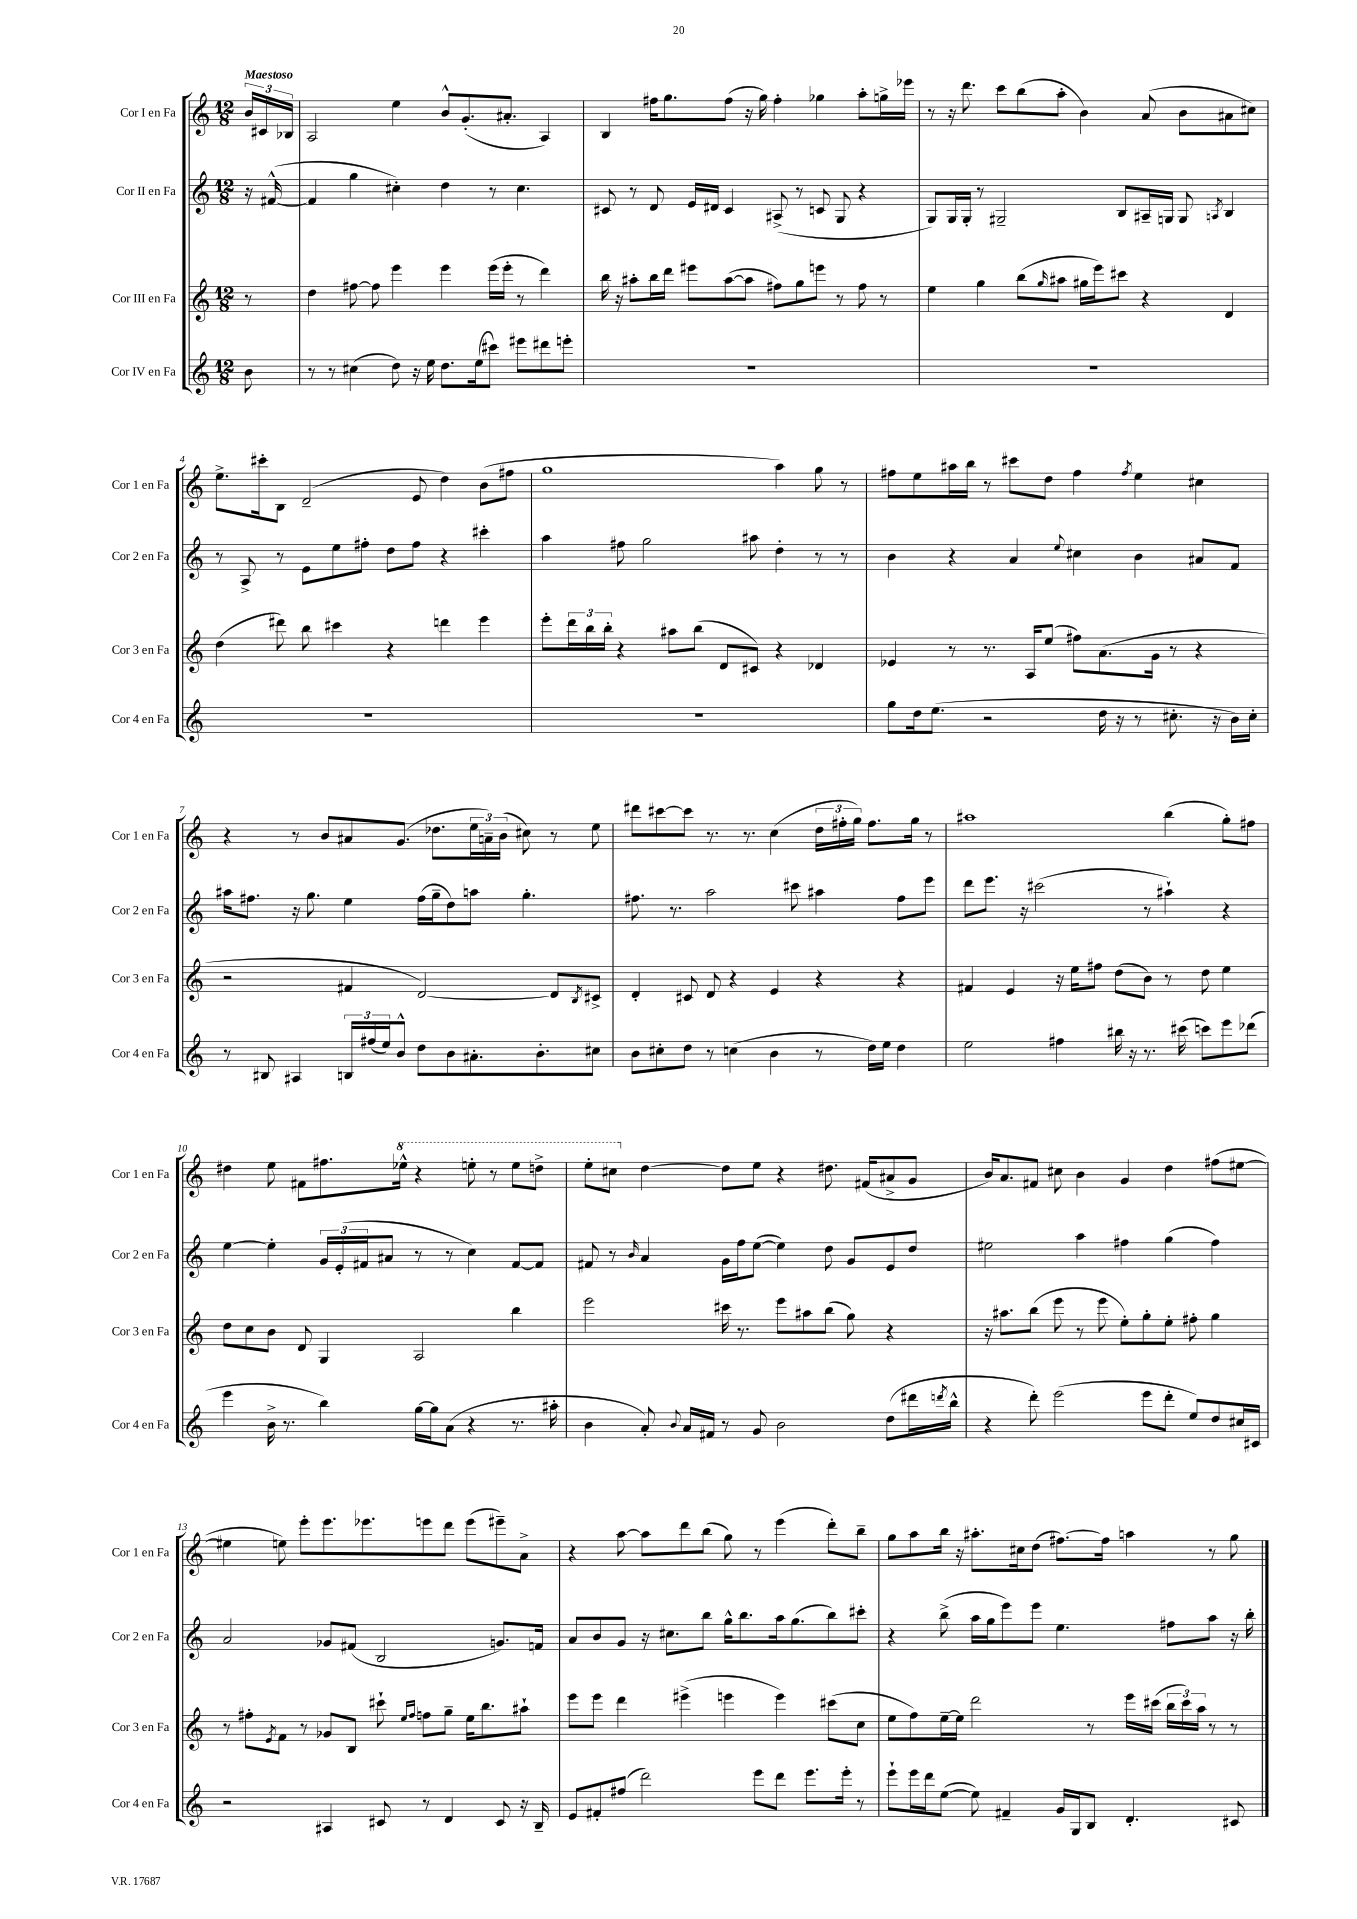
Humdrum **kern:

**kern	**kern	**kern	**kern
*staff4	*staff3	*staff2	*staff1
*clefG2	*clefG2	*clefG2	*clefG2
*k[]	*k[]	*k[]	*k[]
*M12/8	*M12/8	*M12/8	*M12/8
8b\	8r	16r	24b/LL
.	.	.	24c#/
.	.	([16f#^^/	.
.	.	.	24B-/JJ
=	=	=	=
8r	4dd\	4f#/]	2A/
8r	.	.	.
(4cc#\	[8ff#\	4gg\	.
.	8ff#\]	.	.
8dd\)	4eee\	4cc#'\)	4ee\
16r	.	.	.
16ee\	.	.	.
8.dd\L	4eee\	4dd\	8b^^/L
.	.	.	(8.g'/
(16ee\k	.	.	.
8ccc#\J)	(16eee\LL	8r	.
.	16eee'\JJ	.	8.a#'/J
8eee#\L	8r	4.cc#\	.
8ddd#\	4ddd\)	.	4A/)
8eee'\J	.	.	.
=	=	=	=
1.r	16bb\	8c#/	4B/
.	16r	.	.
.	8aa#'\L	8r	.
.	16bb\L	8d/	16ff#\LK
.	16ddd\JJ	.	8.gg\
.	8eee#\L	16e/LL	.
.	.	16d#/JJ	.
.	([8aa#\	4c#/	(8ff#\J
.	8aa#\]J	.	16r
.	.	.	16gg\)
.	8ff#\L)	(8A#^/	4ff#'\
.	8gg\	8r	.
.	8eee\J	8c/	4gg-\
.	8r	8G/	.
.	8ff#\	4r	8aa'\L
.	8r	.	16gg^\L
.	.	.	16eee-\JJ
=	=	=	=
1.r	4ee\	8G/L)	8r
.	.	16G/L	16r
.	.	16G'/JJ	8.ddd\
.	4gg\	8r	.
.	.	2G#~/	8ccc\L
.	(8bb\L	.	(8bb\
.	16qqgg/	.	.
.	8aa#\J	.	8aa'\J
.	16gg#\LL	.	4b\)
.	16eee\J)	.	.
.	8ccc#\J	8B/L	.
.	4r	16A#~/L	(8a/
.	.	16G/JJ	.
.	.	8G/	8b\L
.	.	8qA/	.
.	4d/	4B/	8a#\
.	.	.	8cc#\J)
=	=	=	=
1.r	(4dd\	8r	8.ee^\L
.	.	8A^/	.
.	.	.	16ccc#'\k
.	8ddd#\)	8r	8B\J
.	8bb\	8e\L	(2d~/
.	4ccc#\	8ee\	.
.	.	8ff#'\J	.
.	4r	8dd\L	.
.	.	8ff#\J	8e/
.	4ddd\	4r	4dd\)
.	4eee\	4ccc#'\	(8b\L
.	.	.	8ff#\J
=	=	=	=
1.r	8eee'\L	4aa\	1gg
.	24ddd\L	.	.
.	24bb\	.	.
.	24bb'\JJ	.	.
.	4r	8ff#\	.
.	.	2gg\	.
.	8aa#\L	.	.
.	(8bb\J	.	.
.	8d/L	.	.
.	8c#/J)	8aa#\	.
.	4r	4dd'\	4aa\)
.	4d-/	8r	8gg\
.	.	8r	8r
=	=	=	=
8gg\L	4e-/	4b\	8ff#\L
16dd\k	.	.	8ee\
(8.ee\J	.	.	.
.	8r	4r	16aa#\L
.	.	.	16bb\JJ
2r	8.r	.	8r
.	.	4a/	8ccc#\L
.	16A/LK	.	.
.	(8ee/J	.	8dd\J
.	.	8qqee/	.
.	8ff#\L)	4cc#\	4ff#\
16dd\	(8.a\	.	.
16r	.	.	.
.	.	.	8qff#/
8r	.	4b\	4ee\
.	16g\Jk	.	.
8.cc#'\	8r	.	.
.	4r	8a#/L	4cc#\
16r	.	.	.
16b\LL)	.	8f/J	.
16cc#'\JJ	.	.	.
=	=	=	=
8r	2r	16aa#\LK	4r
.	.	8.ff#\J	.
8B#/	.	.	.
4A#/	.	16r	8r
.	.	8.gg\	.
.	.	.	8b/L
24B/LL	4f#/	4ee\	8a#/
(24ff#/	.	.	.
24ee/J)	.	.	.
8b^^/J	.	.	(8.g/J
8dd\L	[2d/)	(16ff#\LL	.
.	.	16gg~\J	8.dd-\L
8b\	.	8dd\)	.
8.a#'\	.	8aa\J	24ee\L
.	.	.	24a~\)
.	.	.	(24b\JJ
.	.	4.gg'\	8cc#\)
8.b'\	.	.	.
.	8d/]L	.	8r
.	8qB/	.	.
8cc#\J	8c#^/J	.	8ee\
=	=	=	=
8b\L	4d'/	8.ff#\	8ddd#\L
8cc#'\	.	.	[8ccc#\
.	.	8.r	.
8dd\J	8c#/	.	8ccc#\]J
8r	8d/	2aa\	8.r
(4cc\	4r	.	.
.	.	.	8.r
4b\	4e/	.	(4cc\
.	.	8ccc#\	.
8r	4r	4aa#\	24dd\LL
.	.	.	24ff#'\
.	.	.	24gg\JJ)
16dd\LL)	.	.	8.ff#\L
16ee\JJ	.	.	.
4dd\	4r	8ff#\L	.
.	.	.	16gg\Jk
.	.	8eee\J	8r
=	=	=	=
2ee\	4f#/	8ddd\L	1aa#
.	.	8.eee\J	.
.	4e/	.	.
.	.	16r	.
.	.	(2ccc#\	.
4ff#\	16r	.	.
.	16ee\LK	.	.
.	8ff#\J	.	.
16bb#\	(8dd\L	.	.
16r	.	.	.
8.r	8b\J)	8r	.
.	8r	4aa#`\)	(4bb\
(16ccc#\	.	.	.
8ccc\L)	8dd\	.	.
8eee\	4ee\	4r	8gg'\L)
(8ddd-\J	.	.	8ff#\J
=	=	=	=
4eee\	8dd\L	[4ee\	4dd#\
.	8cc\	.	.
16b^\	8b\J	4ee'\]	8ee\
8.r	.	.	.
.	8d/	.	8f#\L
4bb\)	4G/	24g/LL	8.ff#\
.	.	(24e'/	.
.	.	24f#/J	.
.	.	8a#/J	.
.	.	.	16eee-^^\Jk
[16gg\LL	2A/	8r	4r
16gg\]J	.	.	.
(8a\J	.	8r	.
4r	.	4cc\)	8eee'\
.	.	.	8r
8.r	4bb\	[8f#/L	8eee\L
.	.	8f#/]J	8ddd^\J
16aa#'\	.	.	.
=	=	=	=
4b\	2eee\	8f#/	8eee'\L
.	.	8r	8ccc#\J
.	.	16qqb/	.
8a'/)	.	4a/	[4dd\
8qqb/	.	.	.
16a/LL	.	.	.
16f#/JJ	.	.	.
8r	16ccc#\	16g\LL	8dd\]L
.	8.r	16ff\J	.
8g/	.	([8ee\J	8ee\J
2b\	8eee\L	4ee\])	4r
.	8aa#\	.	.
.	(8bb\J	8dd\	8.dd#\
.	8gg\)	8g/L	.
.	.	.	(16f#/LK
(8dd\L	4r	8e/	8a#^/
16ddd#\L	.	8dd/J	8g/J
8qddd/	.	.	.
16bb^^\JJ	.	.	.
=	=	=	=
4r	16r	2ee#\	16b/LK)
.	8.aa#\L	.	8.a/
8ddd'\)	(8bb\J	.	8f#/J
(2eee\	8eee\	.	8cc#\
.	8r	4aa\	4b\
.	8eee\	.	.
.	8ee'\L)	4ff#\	4g/
8eee\L	8gg'\	.	.
8ddd'\J	8ee'\J	(4gg\	4dd\
8ee/L)	8ff#'\	.	.
8dd/	4gg\	4ff#\)	(8ff#\L
16cc#/L	.	.	[8ee#\J
16c#/JJ	.	.	.
=	=	=	=
2r	8r	2a/	4ee#\]
.	8ff#'\L	.	.
.	8qe/	.	.
.	8f\J	.	8ee\)
.	8r	.	8eee'\L
4A#/	8g-/L	8g-/L	8.eee\
.	8B/J	(8f#/J	.
.	.	.	8.eee-\
8c#/	8ccc#`\	2B/	.
.	16qqee/LL	.	.
.	16qqff#/JJ	.	.
8r	8ff\L	.	8eee\
4d/	8gg~\J	.	8ddd\J
.	16ee\LK	.	(8eee\L
.	8.bb\	.	.
8c#/	.	8.g/L)	8eee#~\)
16r	8aa#`\J	.	8a^\J
16B~/	.	16f/Jk	.
=	=	=	=
8e/L	8eee\L	8a/L	4r
8f#'/	8eee\J	8b/	.
(8ff#/J	4ddd\	8g/J	[8aa\
2ddd\)	.	16r	8aa\]L
.	.	8.cc#\L	.
.	(4eee#^\	.	8ddd\
.	.	8bb\J	(8bb\J
.	4eee\	16gg^^\LK	8gg\)
.	.	8.bb\	.
8eee\L	.	.	8r
8ddd\J	4eee\)	16aa\k	(4eee\
.	.	(8.gg\	.
8.eee\L	.	.	.
.	(8ccc#\L	8bb\)	8ddd'\L)
16eee'\Jk	.	.	.
8r	8cc\J	8ccc#'\J	8bb~\J
=	=	=	=
8eee`\L	8ee\L	4r	8gg\L
16eee\L	8ff\)	.	8aa\
16ddd\J	.	.	.
([8ee\J	[16ee~\L	(8bb^\	16bb\Jk
.	16ee\]JJ	.	16r
8ee\])	2ddd\	16aa\LL	8.aa#'\L
.	.	16gg\J	.
4f#~/	.	8eee\)	.
.	.	.	16cc#\k
.	.	8eee\J	(8dd\J
16g/LL	.	4.ee\	[8.ff#\L)
16G/J	.	.	.
8B/J	8r	.	.
.	.	.	16ff#\]Jk
4.d'/	16eee\LL	.	4aa\
.	(16ccc#\JJ	.	.
.	24bb\LL	8ff#\L	.
.	24ccc#\)	.	.
.	24aa\JJ	.	.
.	8r	8aa\J	8r
8c#/	8r	16r	8gg\
.	.	16bb'\	.
==	==	==	==
*-	*-	*-	*-
